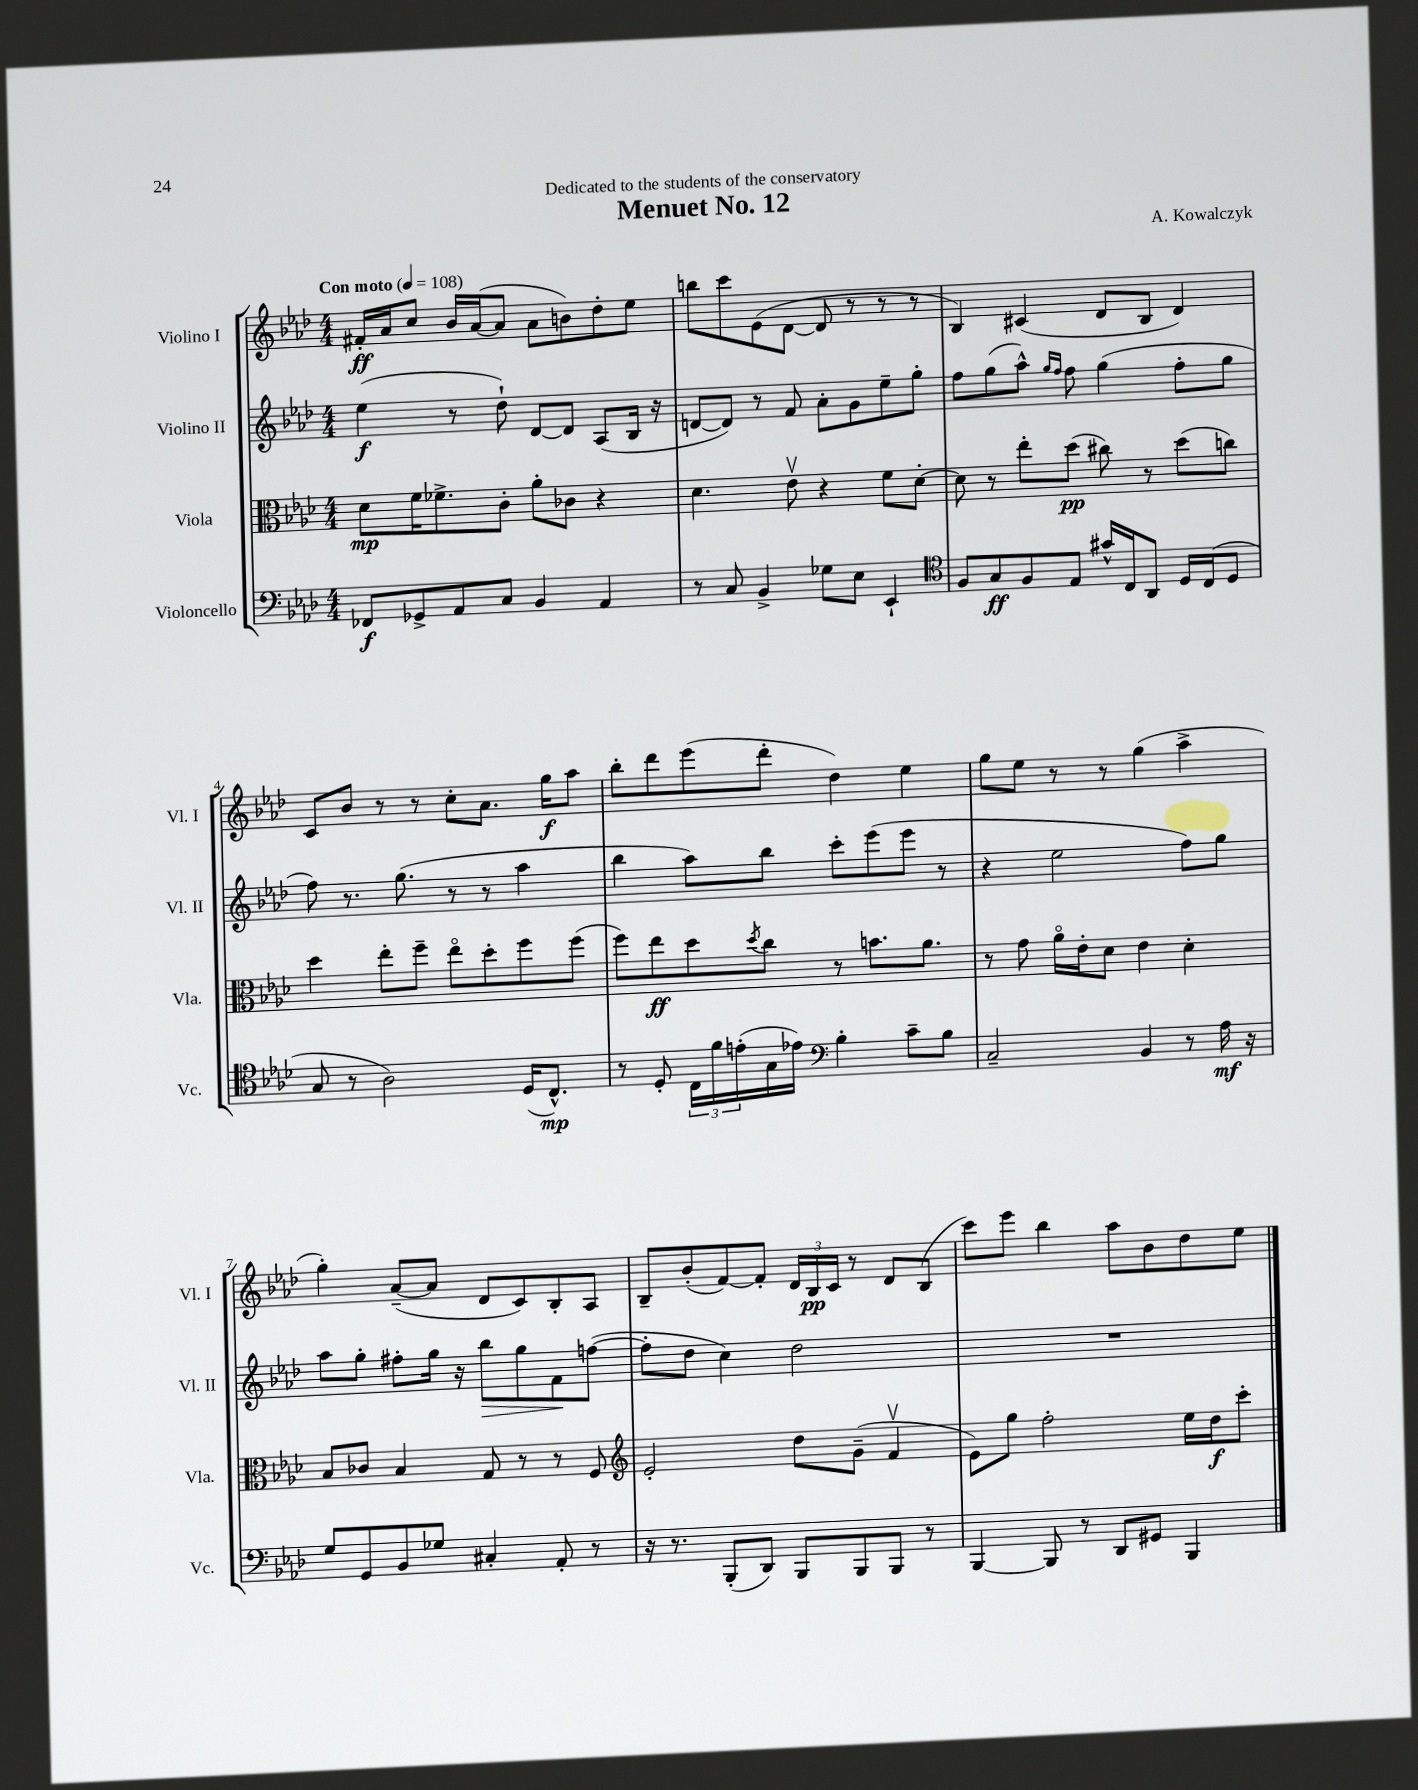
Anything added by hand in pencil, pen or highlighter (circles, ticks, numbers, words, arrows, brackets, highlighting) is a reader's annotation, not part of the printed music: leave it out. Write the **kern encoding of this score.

**kern	**dynam	**kern	**dynam	**kern	**dynam	**kern	**dynam
*part4	*part4	*part3	*part3	*part2	*part2	*part1	*part1
*staff4	*staff4	*staff3	*staff3	*staff2	*staff2	*staff1	*staff1
*I"Violoncello	*	*I"Viola	*	*I"Violino II	*	*I"Violino I	*
*I'Vc.	*	*I'Vla.	*	*I'Vl. II	*	*I'Vl. I	*
*clefF4	*	*clefC3	*	*clefG2	*	*clefG2	*
*k[b-e-a-d-]	*	*k[b-e-a-d-]	*	*k[b-e-a-d-]	*	*k[b-e-a-d-]	*
*M4/4	*	*M4/4	*	*M4/4	*	*M4/4	*
*MM108	*	*MM108	*	*MM108	*	*MM108	*
=1	=1	=1	=1	=1	=1	=1	=1
!	!	!	!	!	!	!LO:TX:a:B:t=Con moto	!
8FF-X/L	f	8d-\L	mp	(4ee-\	f	16f#X'/LL	ff
.	.	.	.	.	.	16a-/J	.
8GG-X^/	.	16f\K	.	.	.	8cc/J	.
.	.	8.f-X^\	.	.	.	.	.
8AA-/	.	.	.	8r	.	16b-/LL	.
.	.	.	.	.	.	([16a-/J	.
8C/J	.	8c'\J	.	8dd-`\)	.	8a-/J]	.
4BB-/	.	8a-'\L	.	[8d-/L	.	8a-\L	.
.	.	8c-X\J	.	8d-/J]	.	8bn\)	.
4AA-/	.	4r	.	(8A-/L	.	8dd-'\	.
.	.	.	.	16B-/Jk	.	8ee-\J	.
.	.	.	.	16r	.	.	.
=2	=2	=2	=2	=2	=2	=2	=2
8r	.	4.d-\	.	[8dn/L	.	8bbn\L	.
8C/	.	.	.	8d/J])	.	8ccc\	.
4BB-^/	.	.	.	8r	.	(8e-\	.
.	.	8e-v\	.	8f/	.	[8d-\J	.
8G-X\L	.	4r	.	8a-'\L	.	8d-/]	.
8E-\J	.	.	.	8g\	.	8r	.
4EE-`/	.	8f\L	.	8ee-~\	.	8r	.
.	.	[8d-'\J	.	8gg'\J	.	8r	.
=3	=3	=3	=3	=3	=3	=3	=3
*clefC4	*	*	*	*	*	*	*
8F/L	.	8d-\]	.	8ff\L	.	4B-/)	.
8G/	ff	8r	.	(8gg\	.	.	.
8F/	.	8ee-'\L	.	8aa-^^\J)	.	(4c#X/	.
.	.	.	.	16qqgg/LL	.	.	.
.	.	.	.	16qqff/JJ	.	.	.
8E-/J	.	(8dd-\J	pp	8ff\	.	.	.
16g#X^^/LL	.	8cc#X\)	.	(4gg\	.	8d-/L	.
16C/J	.	.	.	.	.	.	.
8AA-/J	.	8r	.	.	.	8B-/J	.
16D-/LL	.	(8dd-\L	.	8ff'\L	.	4d-/)	.
(16C/J	.	.	.	.	.	.	.
8D-/J	.	8ccn\J)	.	8gg\J	.	.	.
!!LO:LB:g=z
=4	=4	=4	=4	=4	=4	=4	=4
8G/	.	4dd-\	.	8ff\)	.	8c/L	.
8r	.	.	.	8.r	.	8b-/J	.
2A-\)	.	8ee-'\L	.	.	.	8r	.
.	.	.	.	(8.gg\	.	.	.
.	.	8ff~\J	.	.	.	8r	.
.	.	8ee-\L	.	8r	.	8cc'\L	.
.	.	8dd-'\	.	8r	.	8.a-\J	.
(16D-/KL	.	8ff\	.	4aa-\	.	.	.
8.C^^/J)	mp	.	.	.	.	16gg\KL	f
.	.	(8ff\J	.	.	.	8aa-\J	.
=5	=5	=5	=5	=5	=5	=5	=5
8r	.	8ff\L)	.	4bb-\	.	8bb-'\L	.
8D-'/	.	8ee-\	ff	.	.	8ddd-\	.
24C\LL	.	8dd-\	.	8aa-\L)	.	(8eee-\	.
24f\	.	.	.	.	.	.	.
(24en'\	.	.	.	.	.	.	.
.	.	8qdd-/	.	.	.	.	.
16G\	.	8cc\J	.	8bb-\J	.	8ddd-'\J	.
16e-X\JJ)	.	.	.	.	.	.	.
*clefF4	*	*	*	*	*	*	*
4B-'\	.	8r	.	8ccc'\L	.	4dd-\)	.
.	.	8.bn\L	.	(8eee-\	.	.	.
8c~\L	.	.	.	8eee-\J	.	4ee-\	.
.	.	8.a-\J	.	.	.	.	.
8B-\J	.	.	.	8r	.	.	.
=6	=6	=6	=6	=6	=6	=6	=6
2C~/	.	8r	.	4r	.	8gg\L	.
.	.	8g\	.	.	.	8ee-\J	.
.	.	16a-\LL	.	2ee-\	.	8r	.
.	.	16e-'\J	.	.	.	.	.
.	.	8d-\J	.	.	.	8r	.
4BB-/	.	4e-\	.	.	.	(4gg\	.
8r	.	4d-'\	.	8ff\L)	.	4aa-^\	.
16A-\	mf	.	.	8gg\J	.	.	.
16r	.	.	.	.	.	.	.
!!LO:LB:g=z
=7	=7	=7	=7	=7	=7	=7	=7
8G/L	.	8B-/L	.	8aa-\L	.	4gg'\)	.
8GG/	.	8c-X/J	.	8gg'\J	.	.	.
8BB-/	.	4B-/	.	8ff#X'\L	.	([8a-~/L	.
8G-X/J	.	.	.	16gg\Jk	.	8a-/J]	.
.	.	.	.	16r	.	.	.
!	!	!	!	!	!LO:HP:b	!	!
4C#X'/	.	8G/	.	8bb-\L	>	8d-/L	.
.	.	8r	.	8gg\	.	8c/)	.
8AA-'/	.	8r	.	8f\	.	8B-'/	.
8r	.	8F/	.	([8ffn\J	]	8A-/J	.
=8	=8	=8	=8	=8	=8	=8	=8
*	*	*clefG2	*	*	*	*	*
16r	.	2e-'/	.	8ff'\L]	.	8B-~/L	.
8.r	.	.	.	.	.	.	.
.	.	.	.	8dd-\J	.	(8b-'/	.
(8BBB-'/L	.	.	.	4cc\)	.	[8f/)	.
8DD-/J)	.	.	.	.	.	8f'/J]	.
8BBB-/L	.	8dd-\L	.	2dd-\	.	24d-/LL	.
.	.	.	.	.	.	24B-/	pp
.	.	.	.	.	.	24c/JJ	.
8BBB-/	.	(8g~\J	.	.	.	8r	.
8BBB-/J	.	4fv/	.	.	.	8d-/L	.
8r	.	.	.	.	.	(8B-/J	.
=9	=9	=9	=9	=9	=9	=9	=9
[4BBB-/	.	8e-\L)	.	1r	.	8ccc\L)	.
.	.	8gg\J	.	.	.	8eee-\J	.
8BBB-/]	.	2ff'\	.	.	.	4bb-\	.
8r	.	.	.	.	.	.	.
8DD-/L	.	.	.	.	.	8aa-\L	.
8GG#X/J	.	.	.	.	.	8b-\	.
4BBB-/	.	16ee-\LL	.	.	.	8dd-\	.
.	.	16dd-\J	f	.	.	.	.
.	.	8ccc'\J	.	.	.	8ee-\J	.
==	==	==	==	==	==	==	==
*-	*-	*-	*-	*-	*-	*-	*-
